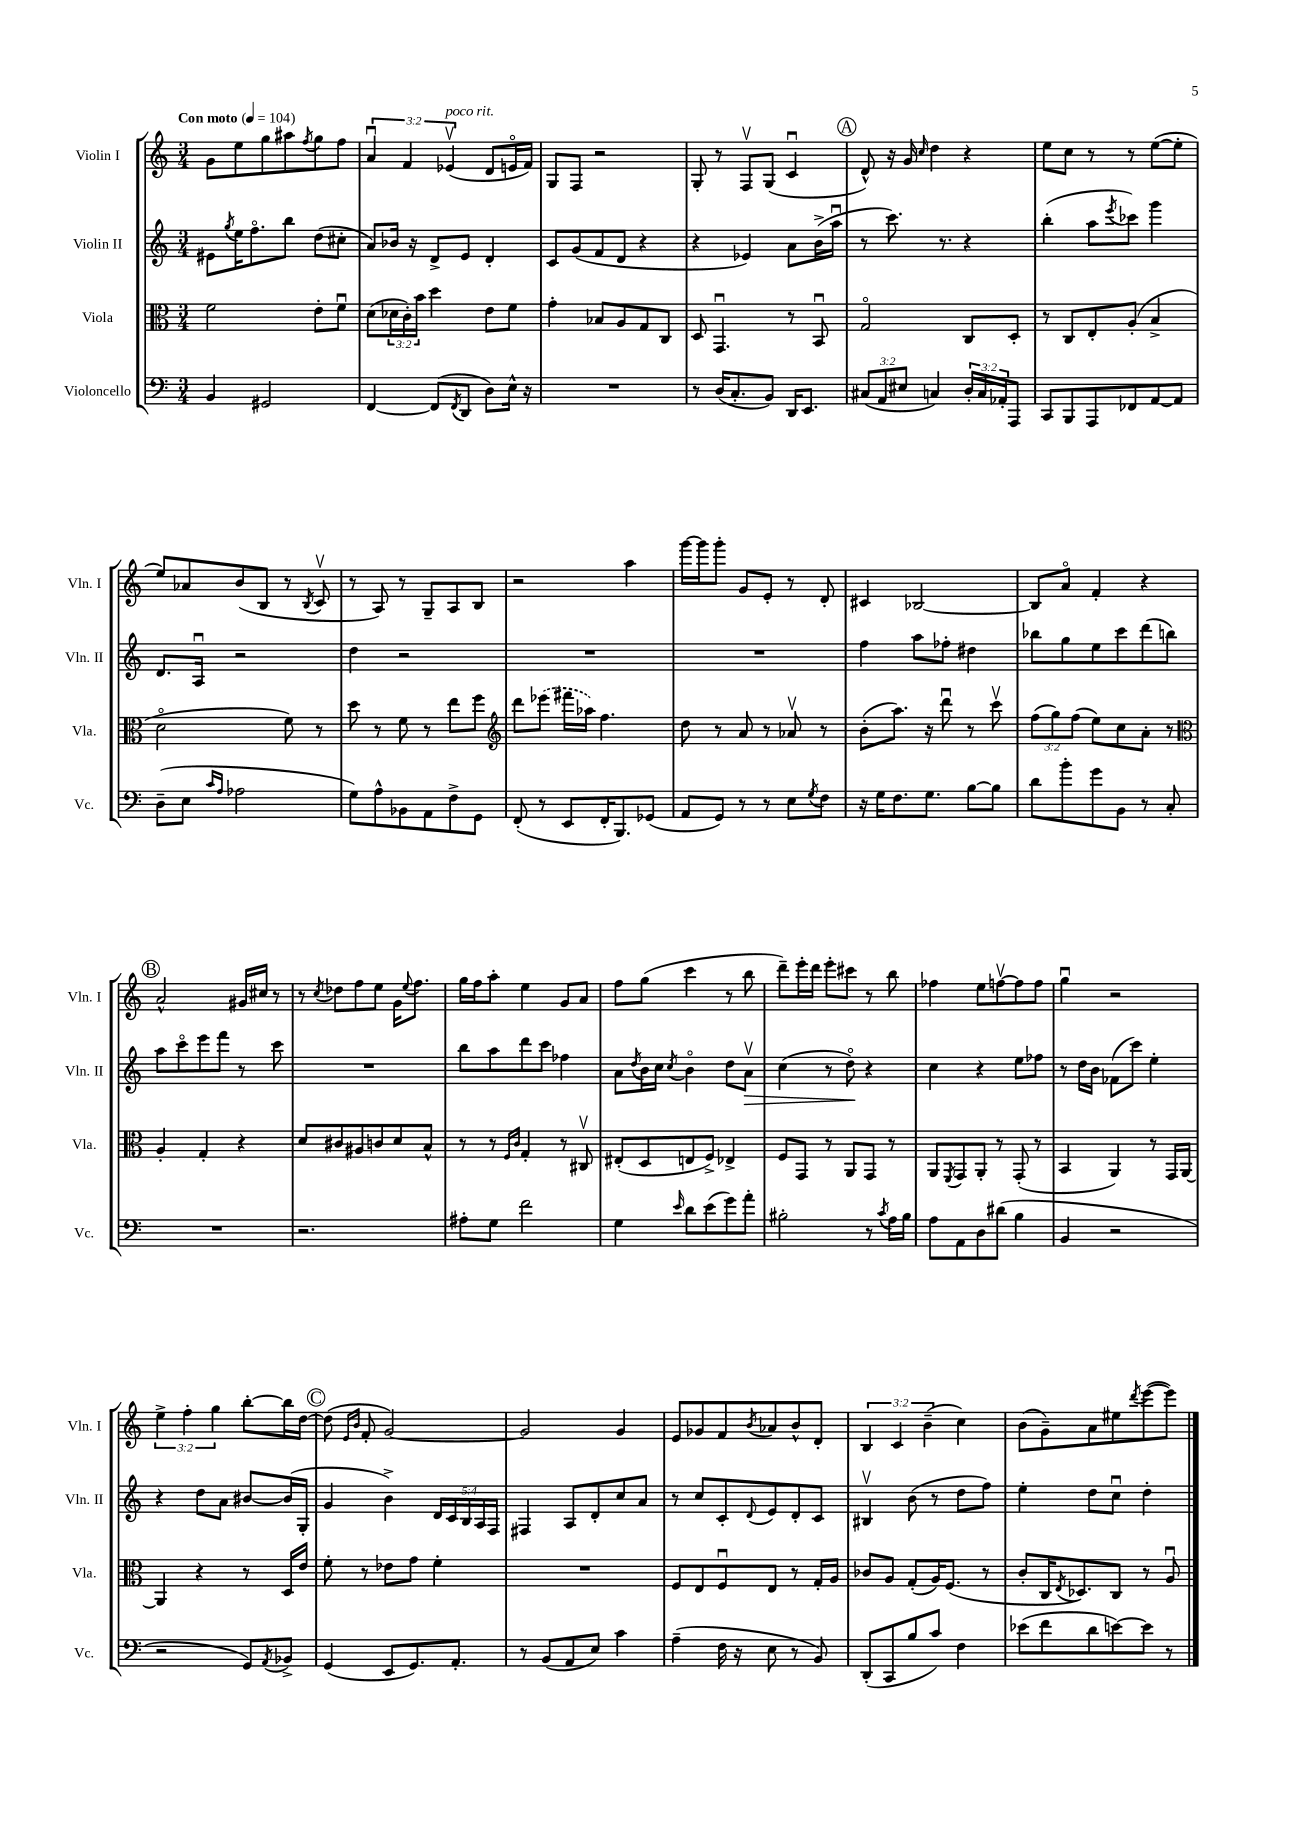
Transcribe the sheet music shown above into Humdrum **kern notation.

**kern	**kern	**kern	**kern
*staff4	*staff3	*staff2	*staff1
*clefF4	*clefC3	*clefG2	*clefG2
*k[]	*k[]	*k[]	*k[]
*M3/4	*M3/4	*M3/4	*M3/4
*MM104	*MM104	*MM104	*MM104
4BB/	2f\	8e#\L	8g\L
.	.	8qgg/	.
.	.	16ee\K	8ee\
.	.	8.ffo\	.
2GG#/	.	.	8gg\
.	.	8bb\J	8aa#\
.	.	.	8qff/
.	8e'\L	(8dd\L	8gg\
.	8fu\J	8cc#'\J	8ff\J
=	=	=	=
[4FF/	(8d\L	8a/L)	6au/
.	24d-\L	16b-/Jk	.
.	24c'\)	.	6f/
.	.	16r	.
.	24b\JJ	.	.
(8FF/]L	4dd\	8d^/L	.
.	.	.	(6e-v/
8qFF/	.	.	.
8DD/J	.	8e/J	.
8D\L)	8e\L	4d'/	8d/L
16E^^\Jk	8f\J	.	16eo/L
16r	.	.	16f/JJ)
=	=	=	=
2.r	4g'\	8c/L	8G/L
.	.	(8g/	8F/J
.	8B-/L	8f/	2r
.	8A/	8d/J	.
.	8G/	4r	.
.	8C/J	.	.
=	=	=	=
8r	8D/	4r	8G'/
(16D/LK	4.GGu/	.	8r
8.C'/	.	.	.
.	.	4e-/)	8Fv/L
8BB/J)	.	.	(8G/J
16DD/LK	8r	8a\L	4cu/
8.EE/J	.	.	.
.	8BBu/	(16b^\L	.
.	.	16aau\JJ	.
=	=	=	=
(12C#/L	2Go/	8r	8d^^/)
12AA/	.	.	.
.	.	8.ccc\)	16r
12E#/J	.	.	.
.	.	.	16g/
.	.	.	16qqcc/
4C/)	.	.	4dd\
.	.	8.r	.
24D'/LL	8C/L	4r	4r
24C/	.	.	.
24AA-'/J	.	.	.
8AAA/J	8D'/J	.	.
=	=	=	=
8CC/L	8r	(4bb'\	8ee\L
8BBB/	8C/L	.	8cc\J
8AAA/	8E'/	8aa\L	8r
.	.	8qeee/	.
8FF-/	(8A'/J	8ccc-\J)	8r
[8AA/	4B^/	4ggg\	([8ee\L
8AA/]J	.	.	8ee'\]J
=	=	=	=
(8D~\L	2do\	8.d/L	8ee/L)
8E\J	.	.	8a-/
.	.	16Au/Jk	.
16qqc/LL	.	.	.
16qqA/JJ	.	.	.
2A-\	.	2r	(8b/
.	.	.	8B/J
.	8f\)	.	8r
.	.	.	8qB/
.	8r	.	8cv/
=	=	=	=
8G\L)	8dd\	4dd\	8r
8A^^\	8r	.	8A/)
8BB-\	8f\	2r	8r
8AA\	8r	.	8G~/L
8F^\	8ee\L	.	8A/
8GG\J	8ff\J	.	8B/J
=	=	=	=
*	*clefG2	*	*
(8FF'/	8ddd\L	2.r	2r
8r	(8eee-\J	.	.
8EE/L	16fff#\LL	.	.
.	16aa-\JJ)	.	.
16FF'/K	4.ff\	.	.
8.BBB/)	.	.	.
.	.	.	4aa\
(8GG-/J	.	.	.
=	=	=	=
8AA/L	8dd\	2.r	[16ggg\LL
.	.	.	16ggg\]J
8GG/J)	8r	.	8ggg'\J
8r	8a/	.	8g/L
8r	8r	.	8e'/J
8E\L	8a-v/	.	8r
8qG/	.	.	.
8F\J	8r	.	8d'/
=	=	=	=
16r	(8b'\L	4ff\	4c#/
16G\LK	.	.	.
8.F\	8.aa\J)	.	.
.	.	8aa\L	[2B-/
8.G\J	16r	.	.
.	8dddu\	8ff-'\J	.
[8B\L	8r	4dd#\	.
8B\]J	8cccv\	.	.
=	=	=	=
8d\L	(12ff\L	8bb-\L	8B-/]L
.	12gg\)	.	.
8b'\	.	8gg\	8ao/J
.	(12ff\J	.	.
8g\	8ee\L)	8ee\	4f'/
8BB\J	8cc\	8ccc\	.
8r	8a'\J	(8ddd\	4r
8C'/	8r	8bb\J)	.
=	=	=	=
*	*clefC3	*	*
2.r	4A'/	8aa\L	2a^^/
.	.	8ccco\	.
.	4G'/	8eee\	.
.	.	8fff\J	.
.	4r	8r	16g#/LL
.	.	.	16cc#/JJ
.	.	8ccc\	8r
=	=	=	=
2.r	8d/L	2.r	8r
.	.	.	8qcc/
.	8c#/	.	8dd-\L
.	8A#/	.	8ff\
.	8c/	.	8ee\J
.	8d/	.	16g\LK
.	.	.	8qqee/
.	.	.	8.ff\J
.	8B^^/J	.	.
=	=	=	=
8A#'\L	8r	8bb\L	16gg\LL
.	.	.	16ff\J
8G\J	8r	8aa\	8aa'\J
.	16qqF/LL	.	.
.	16qqc/JJ	.	.
2f\	4G'/	8ddd\	4ee\
.	.	8ccc\J	.
.	8r	4ff-\	8g/L
.	8C#v/	.	8a/J
=	=	=	=
4G\	(8E#'/L	8a\L	8ff\L
.	.	8qdd/	.
.	8D/	16b\L	(8gg\J
.	.	16cc\JJ	.
16qqe/	.	8qcc/	.
8d\L	8E/	4bo\	4ccc\
(8e\	8F^/J)	.	.
8g\)	4E-^/	8dd\L	8r
8a'\J	.	8av\J	8bb\
=	=	=	=
2B#'\	8F/L	(4cc\	8ddd~\L)
.	8GG/J	.	16eee'\L
.	.	.	16ddd\JJ
.	8r	8r	8eee'\L
.	8AA/L	8ddo\)	8ccc#\J
8r	8GG/J	4r	8r
8qc/	.	.	.
16A\LL	8r	.	8bb\
16B#\JJ	.	.	.
=	=	=	=
8A\L	8AA/L	4cc\	4ff-\
.	8qFF/	.	.
8AA\	8GG/	.	.
8D\	8AA'/J	4r	8ee\L
(8d#\J	8r	.	[8ffv\
4B\	(8GG'/	8ee\L	8ff\]
.	8r	8ff-\J	8ff\J
=	=	=	=
4BB/	4BB/	8r	4ggu\
.	.	16dd\LL	.
.	.	16b\JJ	.
2r	4AA/)	(8f-\L	2r
.	.	8ccc\J)	.
.	8r	4ee'\	.
.	16GG/LL	.	.
.	[16AA/JJ	.	.
=	=	=	=
2r	4AA/]	4r	6ee^\
.	.	.	6ff'\
.	4r	8dd\L	.
.	.	.	6gg\
.	.	8a\J	.
8GG/L)	8r	[8b#/L	[8bb'\L
8qAA/	.	.	.
8BB-^/J	16D/LL	(16b#/]L	16bb\]L
.	16e/JJ	16G'/JJ	[16dd\JJ
=	=	=	=
(4GG/	8f'\	4g/	(8dd\]
.	.	.	16qqe/LL
.	.	.	16qqb/JJ
.	8r	.	8f'/
8EE/L	8e-\L	4b^\)	[2g/)
8.GG/)	8g\J	.	.
.	4f'\	20d/LL	.
.	.	20c/	.
8.AA'/J	.	.	.
.	.	20B/	.
.	.	20A/	.
.	.	20F/JJ	.
=	=	=	=
8r	2.r	4F#/	2g/]
(8BB/L	.	.	.
8AA/	.	8A/L	.
8E/J)	.	8d'/	.
4c\	.	8cc/	4g/
.	.	8a/J	.
=	=	=	=
(4A~\	8F/L	8r	8e/L
.	8E/	8cc/L	8g-/
16F\	8Fu/	8c'/	8f/
16r	.	.	.
.	.	8qqd/	8qb/
8E\	8E/J	8e/	8a-/
8r	8r	8d'/	8b^^/
8BB/)	16G'/LL	8c/J	8d'/J
.	16A/JJ	.	.
=	=	=	=
(8DD'/L	8c-/L	4B#v/	6B/
8CC/	8A/J	.	.
.	.	.	6c/
8B/	(8G'/L	(8b\	.
.	.	.	(6b~\
8c/J)	16A/K)	8r	.
.	(8.F/J	.	.
4F\	.	8dd\L	4cc\)
.	8r	8ff\J)	.
=	=	=	=
(8e-\L	8c'/L	4ee'\	(8b\L
8f\	16C/K	.	8g~\)
.	8qE/	.	.
.	8.D-/)	.	.
8d\	.	8dd\L	8a\
[8e\)	8C/J	8ccu\J	8ee#\
.	.	.	8qddd/
8e\]J	8r	4dd'\	([8eee\
8r	8Au/	.	8eee\]J)
==	==	==	==
*-	*-	*-	*-
